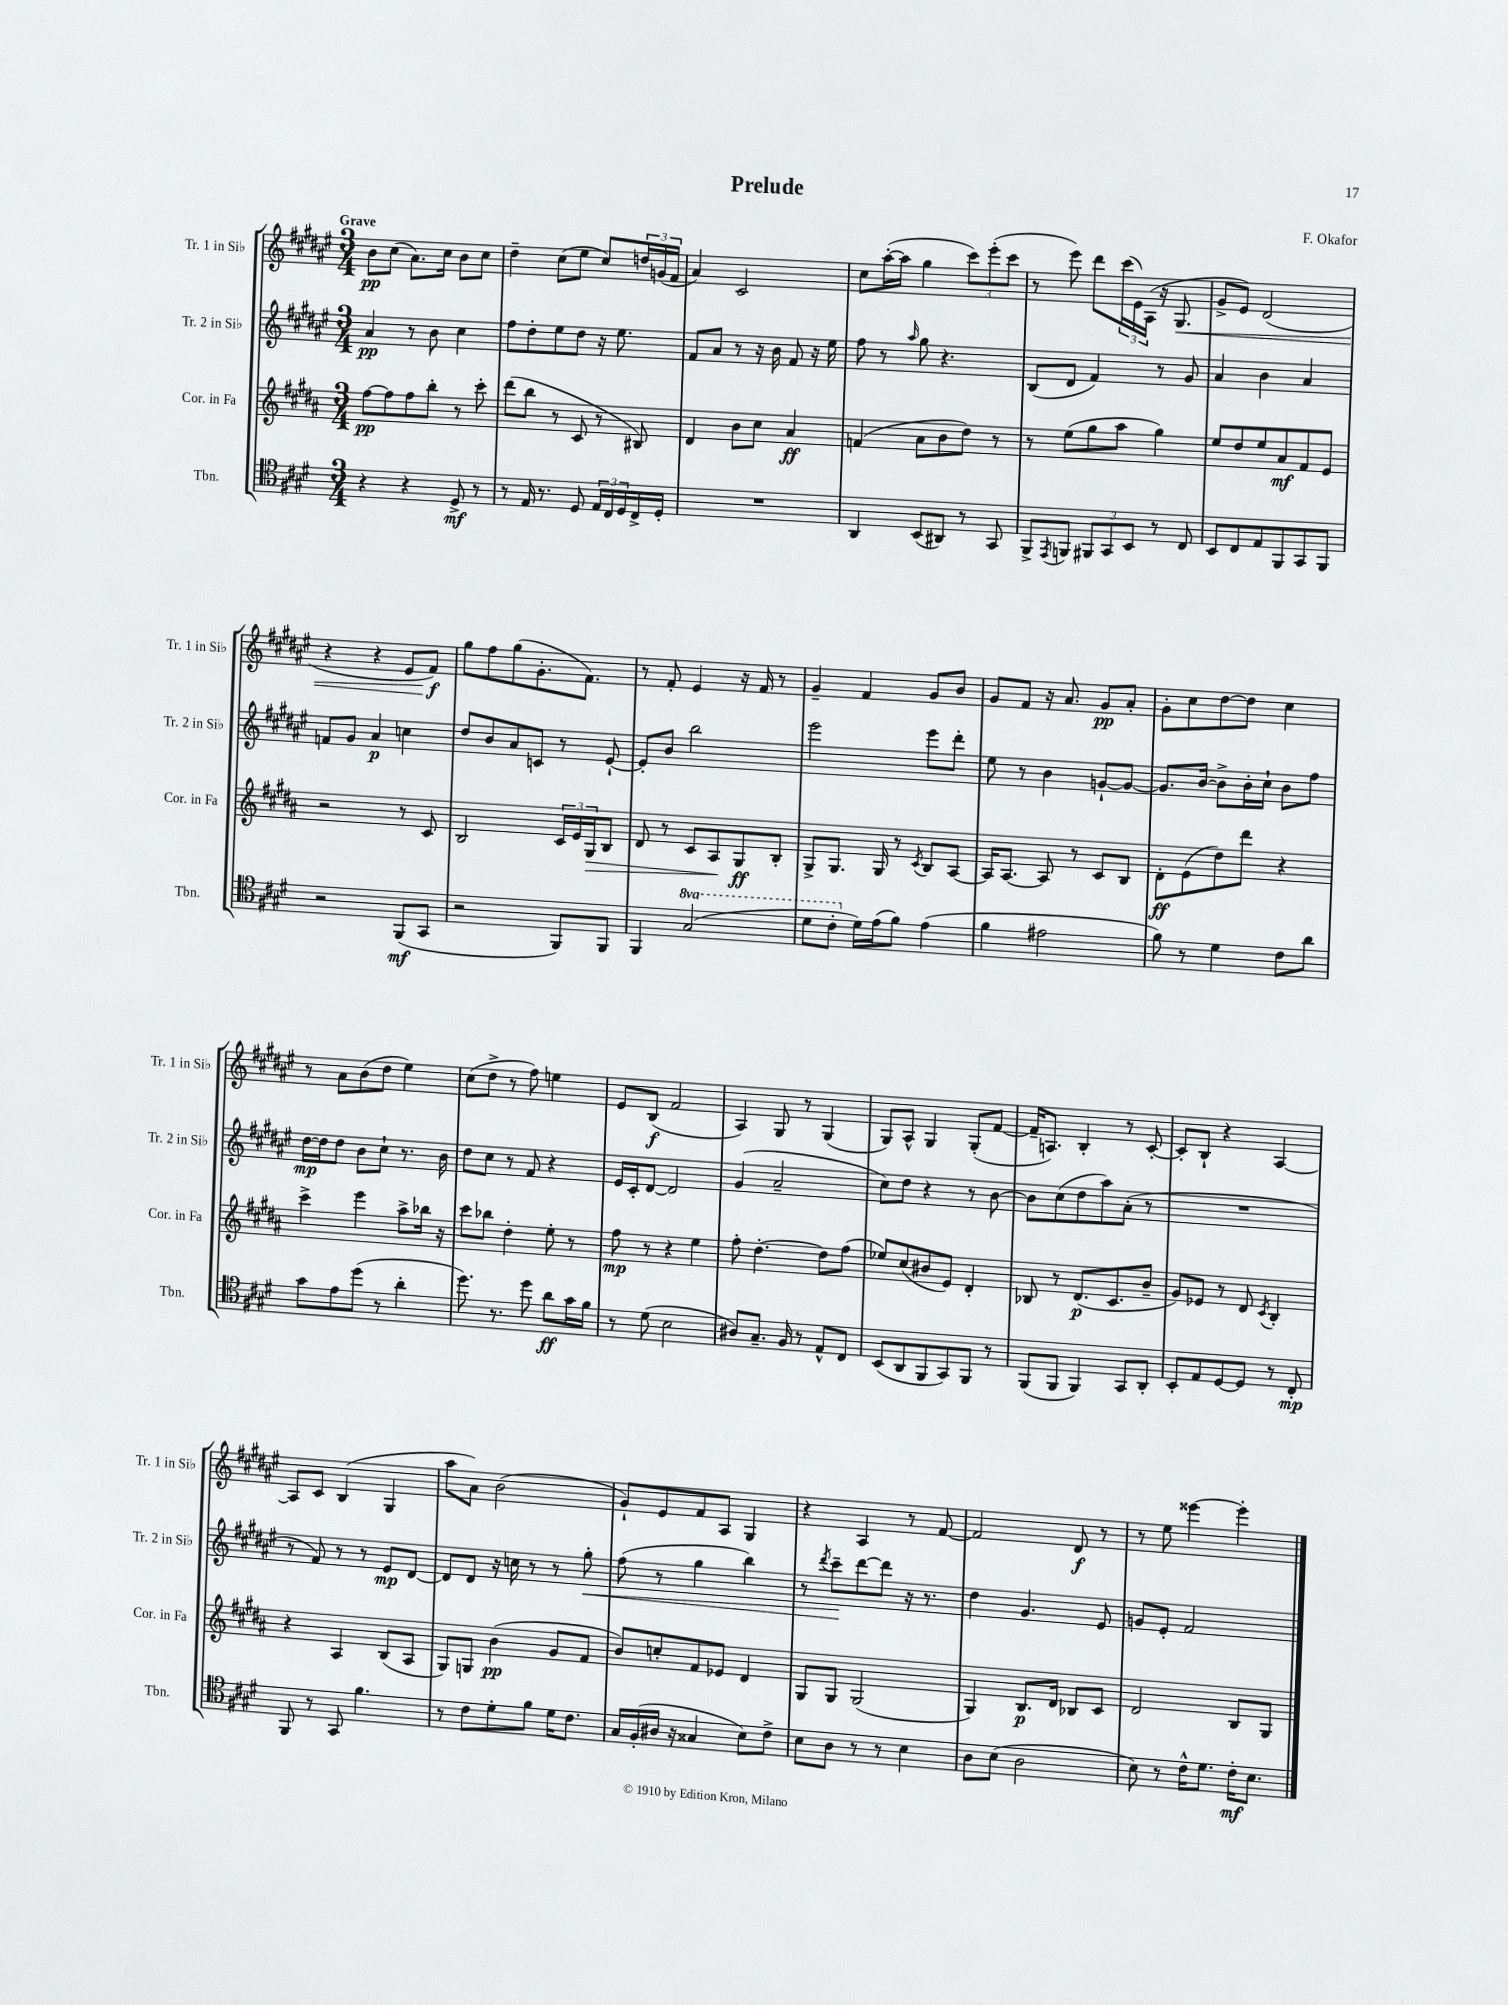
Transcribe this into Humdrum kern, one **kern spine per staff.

**kern	**dynam	**kern	**dynam	**kern	**dynam	**kern	**dynam
*part4	*part4	*part3	*part3	*part2	*part2	*part1	*part1
*staff4	*staff4	*staff3	*staff3	*staff2	*staff2	*staff1	*staff1
*I"Tbn.	*	*I"Cor. in Fa	*	*I"Tr. 2 in Si♭	*	*I"Tr. 1 in Si♭	*
*I'Tbn.	*	*I'Cor. in Fa	*	*I'Tr. 2 in Si♭	*	*I'Tr. 1 in Si♭	*
*clefC4	*	*clefG2	*	*clefG2	*	*clefG2	*
*k[f#c#g#d#]	*	*k[f#c#g#d#a#]	*	*k[f#c#g#d#a#e#]	*	*k[f#c#g#d#a#e#]	*
*M3/4	*	*M3/4	*	*M3/4	*	*M3/4	*
=1	=1	=1	=1	=1	=1	=1	=1
!	!	!	!	!	!	!LO:TX:a:B:t=Grave	!
4r	.	[8ff#\L	pp	4a#/	pp	8b\L	pp
.	.	8ff#\]	.	.	.	(8cc#\J	.
4r	.	8ff#\	.	8r	.	8.a#\L)	.
.	.	8bb'\J	.	8b\	.	.	.
.	.	.	.	.	.	16cc#\Jk	.
8D#^/	mf	8r	.	4cc#\	.	8b\L	.
8r	.	8ccc#'\	.	.	.	8cc#\J	.
=2	=2	=2	=2	=2	=2	=2	=2
8r	.	(8ddd#\L	.	8ff#\L	.	4dd#~\	.
16E/	.	8bb\J	.	8dd#'\	.	.	.
8.r	.	.	.	.	.	.	.
.	.	8r	.	8ee#\	.	(8cc#\L	.
8D#/	.	8c#/	.	8dd#\J	.	8ee#\J	.
24E/LL	.	8r	.	16r	.	8cc#/L)	.
24C#/	.	.	.	.	.	.	.
.	.	.	.	8.ee#\	.	.	.
24D#/	.	.	.	.	.	.	.
16C#^/	.	8B#X/)	.	.	.	24ddn/L	.
.	.	.	.	.	.	(24gn/	.
16D#'/JJ	.	.	.	.	.	.	.
.	.	.	.	.	.	24f#/JJ	.
=3	=3	=3	=3	=3	=3	=3	=3
2.r	.	4d#/	.	8f#/L	.	4a#/)	.
.	.	.	.	8a#/J	.	.	.
.	.	8b\L	.	8r	.	2c#/	.
.	.	8cc#\J	.	16r	.	.	.
.	.	.	.	16b\	.	.	.
.	.	4a#/	ff	8f#/	.	.	.
.	.	.	.	16r	.	.	.
.	.	.	.	16ee#\	.	.	.
=4	=4	=4	=4	=4	=4	=4	=4
4AA/	.	(4fn/	.	8ff#\	.	8cc#\L	.
.	.	.	.	8r	.	([16aa#'\L	.
.	.	.	.	.	.	16aa#\JJ]	.
.	.	.	.	16qqaa#/	.	.	.
(8BB/L	.	8a#\L	.	8gg#\	.	4gg#\	.
8AA#X/J)	.	8b\	.	4.r	.	.	.
8r	.	8dd#\J)	.	.	.	12ccc#\L)	.
.	.	.	.	.	.	(12eee#'\	.
8GG#/	.	8r	.	.	.	.	.
.	.	.	.	.	.	12ccc#\J	.
=5	=5	=5	=5	=5	=5	=5	=5
8FF#^/L	.	8r	.	(8B/L	.	8r	.
8qEE/	.	.	.	.	.	.	.
8FFn/J	.	(8ee\L	.	8d#/J	.	8eee#\)	.
12FF#X/L	.	8gg#\	.	4f#/)	.	8ddd#\L	.
12GG#/	.	.	.	.	.	.	.
.	.	8aa#\J	.	.	.	(24ccc#\L	.
12BB/J	.	.	.	.	.	24e#\)	.
.	.	.	.	.	.	(24A#\JJ	.
8r	.	4gg#\)	.	8r	.	16r	.
!	!	!	!	!	!	!	!LO:HP:b
.	.	.	.	.	.	8.G#/	<
8C#/	.	.	.	8g#/	.	.	.
=6	=6	=6	=6	=6	=6	=6	=6
8BB/L	.	8ee/L	.	4a#/	.	8g#^/L	.
8C#/	.	8dd#/	.	.	.	8e#/J)	.
8E/	.	8ee/	.	4b\	.	(2d#/	.
8FF#/	.	8a#/	mf	.	.	.	.
8GG#/	.	8f#/	.	4a#/	.	.	.
8FF#/J	.	8e/J	.	.	.	.	.
!!LO:LB:g=z
=7	=7	=7	=7	=7	=7	=7	=7
2r	.	2r	.	8fn/L	.	4r	.
.	.	.	.	8g#/J	.	.	.
.	.	.	.	4a#/	p	4r	.
(8FF#/L	mf	8r	.	4ccn\	.	8e#/L	.
8GG#/J	.	8c#/	.	.	.	8f#/J)	f
.	.	.	.	.	.	.	[
=8	=8	=8	=8	=8	=8	=8	=8
2r	.	2B/	.	8dd#/L	.	8gg#\L	.
.	.	.	.	8b/	.	8ff#\	.
.	.	.	.	8a#/	.	(8gg#\	.
.	.	.	.	8cn/J	.	8.g#'\	.
8FF#/L)	.	24c#/LL	.	8r	.	.	.
.	.	24e/	.	.	.	.	.
.	.	.	.	.	.	8.f#\J)	.
!	!	!	!LO:HP:b	!	!	!	!
.	.	24G#/J	>	.	.	.	.
8FF#/J	.	8B/J	.	[8e#`/	.	.	.
=9	=9	=9	=9	=9	=9	=9	=9
4FF#/	.	8d#/	.	8e#'/L]	.	8r	.
.	.	8r	.	8b/J	.	8f#'/	.
*8va	*	*	*	*	*	*	*
(2g#/	.	8c#/L	.	2bb\	.	4e#/	.
.	.	8A#/	.	.	.	.	.
.	.	8G#/	] ff	.	.	16r	.
.	.	.	.	.	.	16f#/	.
.	.	8B'/J	.	.	.	8r	.
=10	=10	=10	=10	=10	=10	=10	=10
8dd#\L	.	8G#^/L	.	2eee#\	.	4g#~/	.
8cc#'\J	.	8.G#/J	.	.	.	.	.
*X8va	*	*	*	*	*	*	*
16d#\LL)	.	.	.	.	.	4f#/	.
(16e\J	.	16G#/	.	.	.	.	.
8f#\J)	.	8r	.	.	.	.	.
.	.	8qc#/	.	.	.	.	.
(4e\	.	8B/L	.	8eee#\L	.	8g#/L	.
.	.	[8A#/J	.	8ddd#'\J	.	8b/J	.
=11	=11	=11	=11	=11	=11	=11	=11
4f#\	.	16A#/KL]	.	8ee#\	.	8g#/L	.
.	.	[8.A#/J	.	.	.	.	.
.	.	.	.	8r	.	8f#/J	.
2e#X\	.	8A#/]	.	4b\	.	16r	.
.	.	.	.	.	.	8.a#/	.
.	.	8r	.	.	.	.	.
.	.	8c#/L	.	[8gn`/L	.	8g#/L	pp
.	.	8B/J	.	8g/J_	.	8a#'/J	.
=12	=12	=12	=12	=12	=12	=12	=12
8f#\)	.	8d#'\L	ff	8.g/L]	.	8g#'\L	.
8r	.	(8e\	.	.	.	8cc#\	.
.	.	.	.	[16b/Jk	.	.	.
4d#\	.	8dd#\)	.	8b^\L]	.	[8dd#\	.
.	.	8ddd#\J	.	16b'\L	.	8dd#\J]	.
.	.	.	.	16cc#`\JJ	.	.	.
8c#\L	.	4r	.	8b\L	.	4cc#\	.
8a\J	.	.	.	8ff#\J	.	.	.
!!LO:LB:g=z
=13	=13	=13	=13	=13	=13	=13	=13
8g#\L	.	4ccc#^\	.	[16dd#\LL	mp	8r	.
.	.	.	.	16dd#\J]	.	.	.
8e\	.	.	.	8dd#\J	.	8a#\L	.
(8dd#\J	.	4eee\	.	8b\L	.	(8b\	.
8r	.	.	.	8cc#`\J	.	8dd#\J	.
4a'\	.	8aa#^\L	.	8.r	.	4ee#\)	.
.	.	16bb-X\Jk	.	.	.	.	.
.	.	16r	.	16b\	.	.	.
=14	=14	=14	=14	=14	=14	=14	=14
8.dd#\)	.	8ccc#\L	.	8dd#\L	.	(8cc#\L	.
.	.	8bb-X\J	.	8cc#\J	.	8dd#^\J	.
8.r	.	.	.	.	.	.	.
.	.	4dd#'\	.	8r	.	8r	.
8dd#\	.	.	.	8f#/	.	8ff#\)	.
8a\L	ff	8ee'\	.	4r	.	4een\	.
16g#\L	.	8r	.	.	.	.	.
16f#\JJ	.	.	.	.	.	.	.
=15	=15	=15	=15	=15	=15	=15	=15
8r	.	8ff#\	mp	16e#/LL	.	8e#/L	.
.	.	.	.	16c#'/J	.	.	.
(8d#\	.	8r	.	[8d#/J	.	(8B/J	f
2B\	.	4r	.	2d#/]	.	2f#/	.
.	.	4ee\	.	.	.	.	.
=16	=16	=16	=16	=16	=16	=16	=16
8A#X/L)	.	8ff#'\	.	(4g#/	.	4A#/)	.
8.G#~/J	.	[4.dd#'\	.	.	.	.	.
.	.	.	.	2a#~/	.	8G#/	.
16F#/	.	.	.	.	.	.	.
8r	.	.	.	.	.	8r	.
8E^^/L	.	8dd#\L]	.	.	.	(4G#/	.
8C#/J	.	(8ff#\J	.	.	.	.	.
=17	=17	=17	=17	=17	=17	=17	=17
(8BB/L	.	8ee-X/L)	.	8cc#\L)	.	8G#/L)	.
8AA/	.	(8cc#/	.	8dd#\J	.	8A#^^/J	.
8FF#/	.	8b#X/	.	4r	.	4G#/	.
8GG#/)	.	8e/J)	.	.	.	.	.
8FF#/J	.	4d#'/	.	8r	.	(8G#'/L	.
8r	.	.	.	[8b\	.	[8f#/J	.
=18	=18	=18	=18	=18	=18	=18	=18
(8FF#/L	.	8B-X/	.	8b\L]	.	16f#~/KL]	.
.	.	.	.	.	.	8.An/J)	.
8FF#/J	.	8r	.	(8cc#\	.	.	.
4FF#/)	.	(8.d#/L	p	8dd#\	.	4B'/	.
.	.	.	.	8aa#\)	.	.	.
.	.	8.c#/	.	.	.	.	.
8GG#/L	.	.	.	(8a#'\J	.	8r	.
8AA'/J	.	8b~/J	.	8r	.	[8c#'/	.
=19	=19	=19	=19	=19	=19	=19	=19
8BB'/L	.	8g#/L)	.	2.r	.	8c#'/L]	.
8E/	.	8e-X/J	.	.	.	8B`/J	.
[8D#/	.	8r	.	.	.	4r	.
8D#/J]	.	8d#/	.	.	.	.	.
.	.	8qc#/	.	.	.	.	.
8r	.	4B'/	.	.	.	[4A#/	.
8C#'/	mp	.	.	.	.	.	.
!!LO:LB:g=z
=20	=20	=20	=20	=20	=20	=20	=20
8FF#/	.	4r	.	8r	.	8A#/L]	.
8r	.	.	.	8f#/)	.	8c#/J	.
8GG#/	.	4A#/	.	8r	.	(4B/	.
4.f#\	.	.	.	8r	.	.	.
.	.	(8B/L	.	8e#/L	mp	4G#/	.
.	.	8A#/J	.	[8d#/J	.	.	.
=21	=21	=21	=21	=21	=21	=21	=21
8r	.	8G#/L)	.	8d#/L]	.	8aa#\L	.
8c#\L	.	8Gn/J	.	8d#/J	.	8a#\J)	.
8d#'\	.	(4b\	pp	16r	.	(2b\	.
.	.	.	.	16ccn\	.	.	.
8f#\J	.	.	.	8r	.	.	.
16d#\KL	.	8g#/L	.	8r	.	.	.
8.c#\J	.	.	.	.	.	.	.
!	!	!	!	!	!LO:HP:b	!	!
.	.	8f#/J	.	8gg#'\	<	.	.
=22	=22	=22	=22	=22	=22	=22	=22
16G#/LL	.	8b/L)	.	(8ff#\	.	8g#`/L)	.
(16F#'/	.	.	.	.	.	.	.
16A#X/JJ	.	8ccn'/	.	8r	.	8e#/	.
16r	.	.	.	.	.	.	.
4G##X/	.	8f#/	.	4gg#\	.	8f#/	.
.	.	8e-X/J	.	.	.	8A#/J	.
8B\L)	.	4d#/	.	4bb\)	.	4G#/	.
8c#^\J	.	.	.	.	.	.	.
=23	=23	=23	=23	=23	=23	=23	=23
8B\L	.	8G#/L	.	8r	.	4r	.
.	.	.	.	8qddd#/	.	.	.
8A\J	.	8G#/J	.	8ccc#~\L	.	.	.
8r	.	(2G#/	.	[8ddd#\	[	4A#/	.
8r	.	.	.	8ddd#\J]	.	.	.
4B\	.	.	.	16r	.	8r	.
.	.	.	.	8.r	.	.	.
.	.	.	.	.	.	[8f#/	.
=24	=24	=24	=24	=24	=24	=24	=24
8A\L	.	4G#/)	.	4dd#\	.	2f#/]	.
(8B\J	.	.	.	.	.	.	.
2A\	.	8.B/L	p	4.g#/	.	.	.
.	.	16d#/Jk	.	.	.	.	.
.	.	8B-X/L	.	.	.	8d#/	f
.	.	8c#/J	.	8e#/	.	8r	.
=25	=25	=25	=25	=25	=25	=25	=25
8B\)	.	2d#/	.	8gn/L	.	8r	.
8r	.	.	.	8e#'/J	.	8ee#\	.
16c#^^\KL	.	.	.	2f#/	.	[4eee##X\	.
8.d#\J	.	.	.	.	.	.	.
16c#'\KL	mf	8B/L	.	.	.	4eee##'\]	.
8.B\J	.	.	.	.	.	.	.
.	.	8G#/J	.	.	.	.	.
==	==	==	==	==	==	==	==
*-	*-	*-	*-	*-	*-	*-	*-
